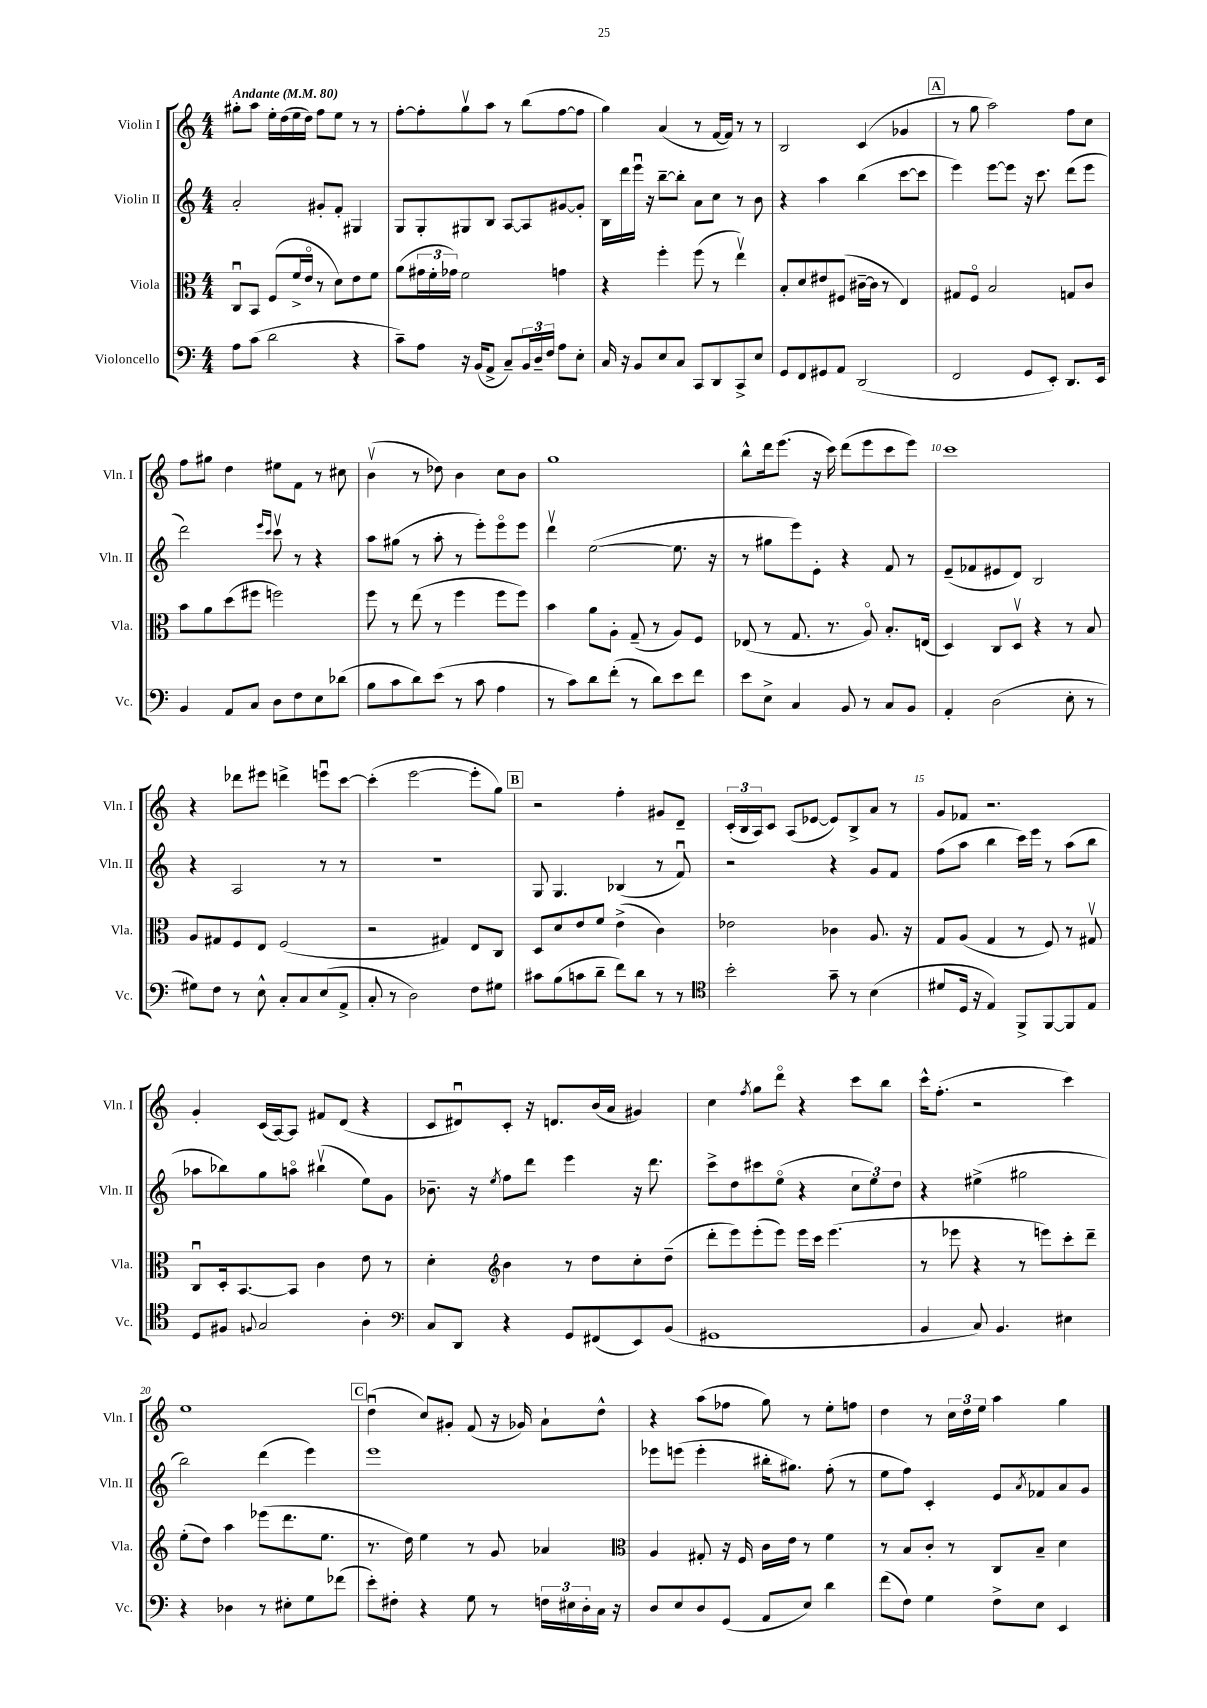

**kern	**kern	**kern	**kern
*staff4	*staff3	*staff2	*staff1
*clefF4	*clefC3	*clefG2	*clefG2
*k[]	*k[]	*k[]	*k[]
*M4/4	*M4/4	*M4/4	*M4/4
*MM80	*MM80	*MM80	*MM80
8A	8Cu	2a'	8gg#'
(8c	8BB	.	8aa
2d	(8F	.	16ee'
.	.	.	(16dd
.	16f^	.	16ee
.	16eo	.	16dd)
.	8r	8g#'	8ff
.	8d)	8f'	8ee
4r	8e	4G#	8r
.	8f	.	8r
=	=	=	=
8c~)	(8a	8G	[8ff'
8A	24g#	8G'	8ff']
.	24f'	.	.
.	24g-)	.	.
16r	2f	8G#	8ggv
(16BB	.	.	.
8AA^	.	8B	8aa
8C~)	.	[8A	8r
24BB	.	8A]	(8bb
24D~	.	.	.
24F	.	.	.
8A	4g	[8g#	[8ff
8E'	.	8g#']	8ff]
=	=	=	=
16C	4r	16B	4gg)
16r	.	16ddd	.
8BB	.	16eeeu	.
.	.	16r	.
8E	4ff'	[8bb~	(4a
8C	.	8bb']	.
8CC	(8ff	8a	8r
8DD	8r	8cc	[16f
.	.	.	16f])
8CC^	4eev)	8r	8r
8E	.	8b	8r
=	=	=	=
8GG	8B'	4r	2B
8FF	8d	.	.
8GG#	8e#	4aa	.
8AA	(8F#	.	.
(2DD	[16c#~	(4bb	(4c
.	16c#]	.	.
.	8r	.	.
.	4E)	[8ccc	4g-
.	.	8ccc]	.
=	=	=	=
2FF	8G#	4eee)	8r
.	8Fo	.	8gg
.	2B	[8eee	2aa)
.	.	8eee]	.
8GG	.	16r	.
.	.	8.ccc	.
8EE')	.	.	.
8.DD	8G	(8ddd	8ff
.	8c	8eee	8cc
16EE	.	.	.
=	=	=	=
4BB	8b	2ddd)	8ff
.	8a	.	8gg#
8AA	(8dd	.	4dd
8C	8ff#	.	.
.	.	16qqeee	.
.	.	16qqccc	.
8D	2ff)	8cccv	8ee#
8F	.	8r	8f
8E	.	4r	8r
(8d-	.	.	8cc#
=	=	=	=
8B	8ff	8aa	(4bv
8c	8r	(8gg#	.
8d)	(8ee	8r	8r
(8e	8r	8aa'	8dd-)
8r	4ff	8r	4b
8c	.	8eee')	.
4A	8ff	8eeeo	8cc
.	8ff)	8eee	8b
=	=	=	=
8r	4b	4dddv	1gg
8c)	.	.	.
8d	8a	([2ee	.
(8f'	8A'	.	.
8r	(8G~	.	.
8d)	8r	.	.
8e	8A)	8.ee]	.
8f	8F	.	.
.	.	16r	.
=	=	=	=
8e	(8E-	8r	8bb^^
8E^	8r	8gg#	16ddd
.	.	.	(8.eee
4C	8.G	8eee)	.
.	.	8e'	16r
.	8.r	.	16ccc)
8BB	.	4r	(8ddd
8r	8Ao)	.	8eee
8C	8.B'	8f	8ccc
8BB	.	8r	8eee)
.	(16E	.	.
=	=	=	=
4AA'	4D)	(8e~	1ccc
.	.	8f-	.
(2D	8C	8e#	.
.	8Dv	8d)	.
.	4r	2B	.
8E'	8r	.	.
8r	8B	.	.
=	=	=	=
8G#)	8A	4r	4r
8F	8G#	.	.
8r	8F	2A	8ddd-
8E^^	8E	.	8eee#
8C'	(2F	.	4ddd^
8C	.	.	.
(8E	.	8r	8eeeu
8AA^	.	8r	[8ccc
=	=	=	=
8C'	2r	1r	(4ccc']
8r	.	.	.
2D)	.	.	[2eee
.	4G#)	.	.
8F	8E	.	8eee']
8G#	8C	.	8gg)
=	=	=	=
8c#	8D	8G	2r
(8B	8d	4.G	.
8c	8e	.	.
8d~	8f	.	.
8f)	(4e^	(4B-	4ff'
8d	.	.	.
8r	4c)	8r	8g#
8r	.	8fu)	8d~
=	=	=	=
*clefC4	*	*	*
2b'	2e-	2r	(24c'
.	.	.	24B
.	.	.	24A)
.	.	.	8c
.	.	.	(8A
.	.	.	[8e-
8g~	4c-	4r	8e-])
8r	.	.	8B^
(4B	8.A	8g	8a
.	.	8f	8r
.	16r	.	.
=	=	=	=
8d#	8G	(8ff	8g
16D	(8A	8aa	8f-
16r	.	.	.
4E)	4G	4bb	2.r
8FF^	8r	16ccc)	.
.	.	16eee	.
[8FF	8F)	8r	.
8FF]	8r	(8aa	.
8E	8G#v	8bb	.
=	=	=	=
8D	8Cu	8aa-	4g'
8F#	16D'	8bb-)	.
.	[8.BB	.	.
8qqF	.	.	.
2G	.	8gg	(16c
.	.	.	[16A)
.	8BB]	8aao	8A]
.	4c	(4bb#v	8f#
.	.	.	(8d
4A'	8e	8ee)	4r
.	8r	8g	.
=	=	=	=
*clefF4	*	*	*
8C	4d'	8.b-~	8c
8DD	.	.	8d#u)
.	.	16r	.
*	*clefG2	*	*
.	.	8qee	.
4r	4b	8ff	8c'
.	.	8ddd	16r
.	.	.	8.d
8GG	8r	4eee	.
(8FF#	8dd	.	(16b
.	.	.	16a
8EE)	8cc'	16r	4g#)
.	.	8.ddd	.
(8BB	(8dd~	.	.
=	=	=	=
1GG#	8ddd'	8ccc^	4cc
.	8eee)	8dd	.
.	.	.	8qff
.	(8eee'	8ccc#	8gg
.	8eee)	(8eeo	8dddo
.	16eee	4r	4r
.	16ccc	.	.
.	(4.eee	.	.
.	.	12cc	8ccc
.	.	12ee)	.
.	.	.	8bb
.	.	12dd	.
=	=	=	=
4BB	8r	4r	16ccc^^
.	.	.	(8.ff'
.	8eee-	.	.
8C)	4r	(4ee#^	2r
4.BB	.	.	.
.	8r	2gg#	.
.	8eee)	.	.
4E#	8ccc'	.	4ccc)
.	8ddd~	.	.
=	=	=	=
4r	(8ee'	2bb)	1ee
.	8dd)	.	.
4D-	4aa	.	.
8r	(8eee-	(4ddd	.
8E#'	8.ddd	.	.
8G	.	4eee)	.
.	8.ee	.	.
(8f-	.	.	.
=	=	=	=
8e')	8.r	1eee	(4ddu
8F#'	.	.	.
.	16dd)	.	.
4r	4ee	.	8cc)
.	.	.	8g#'
8G	8r	.	(8f
8r	8g	.	16r
.	.	.	16g-)
24F	4a-	.	8a`
24E#	.	.	.
24D'	.	.	.
16C	.	.	8dd^^
16r	.	.	.
=	=	=	=
*	*clefC3	*	*
8D	4A	8eee-	4r
8E	.	(8eee	.
8D	8G#'	4eee'	(8aa
(8GG	16r	.	8ff-
.	16F	.	.
8AA	16c	16bb#'	8gg)
.	16e	8.gg#)	.
8E)	8r	.	8r
4d	4f	(8ff'	8ee'
.	.	8r	8ff
=	=	=	=
(8f	8r	8ee	4dd
8F)	8B	8ff)	.
4G	8c'	4c'	8r
.	8r	.	24cc
.	.	.	24dd
.	.	.	24ee
8F^	8C	8e	4aa
.	.	8qa	.
8E	8B~	8f-	.
4EE	4d	8a	4gg
.	.	8g	.
==	==	==	==
*-	*-	*-	*-
